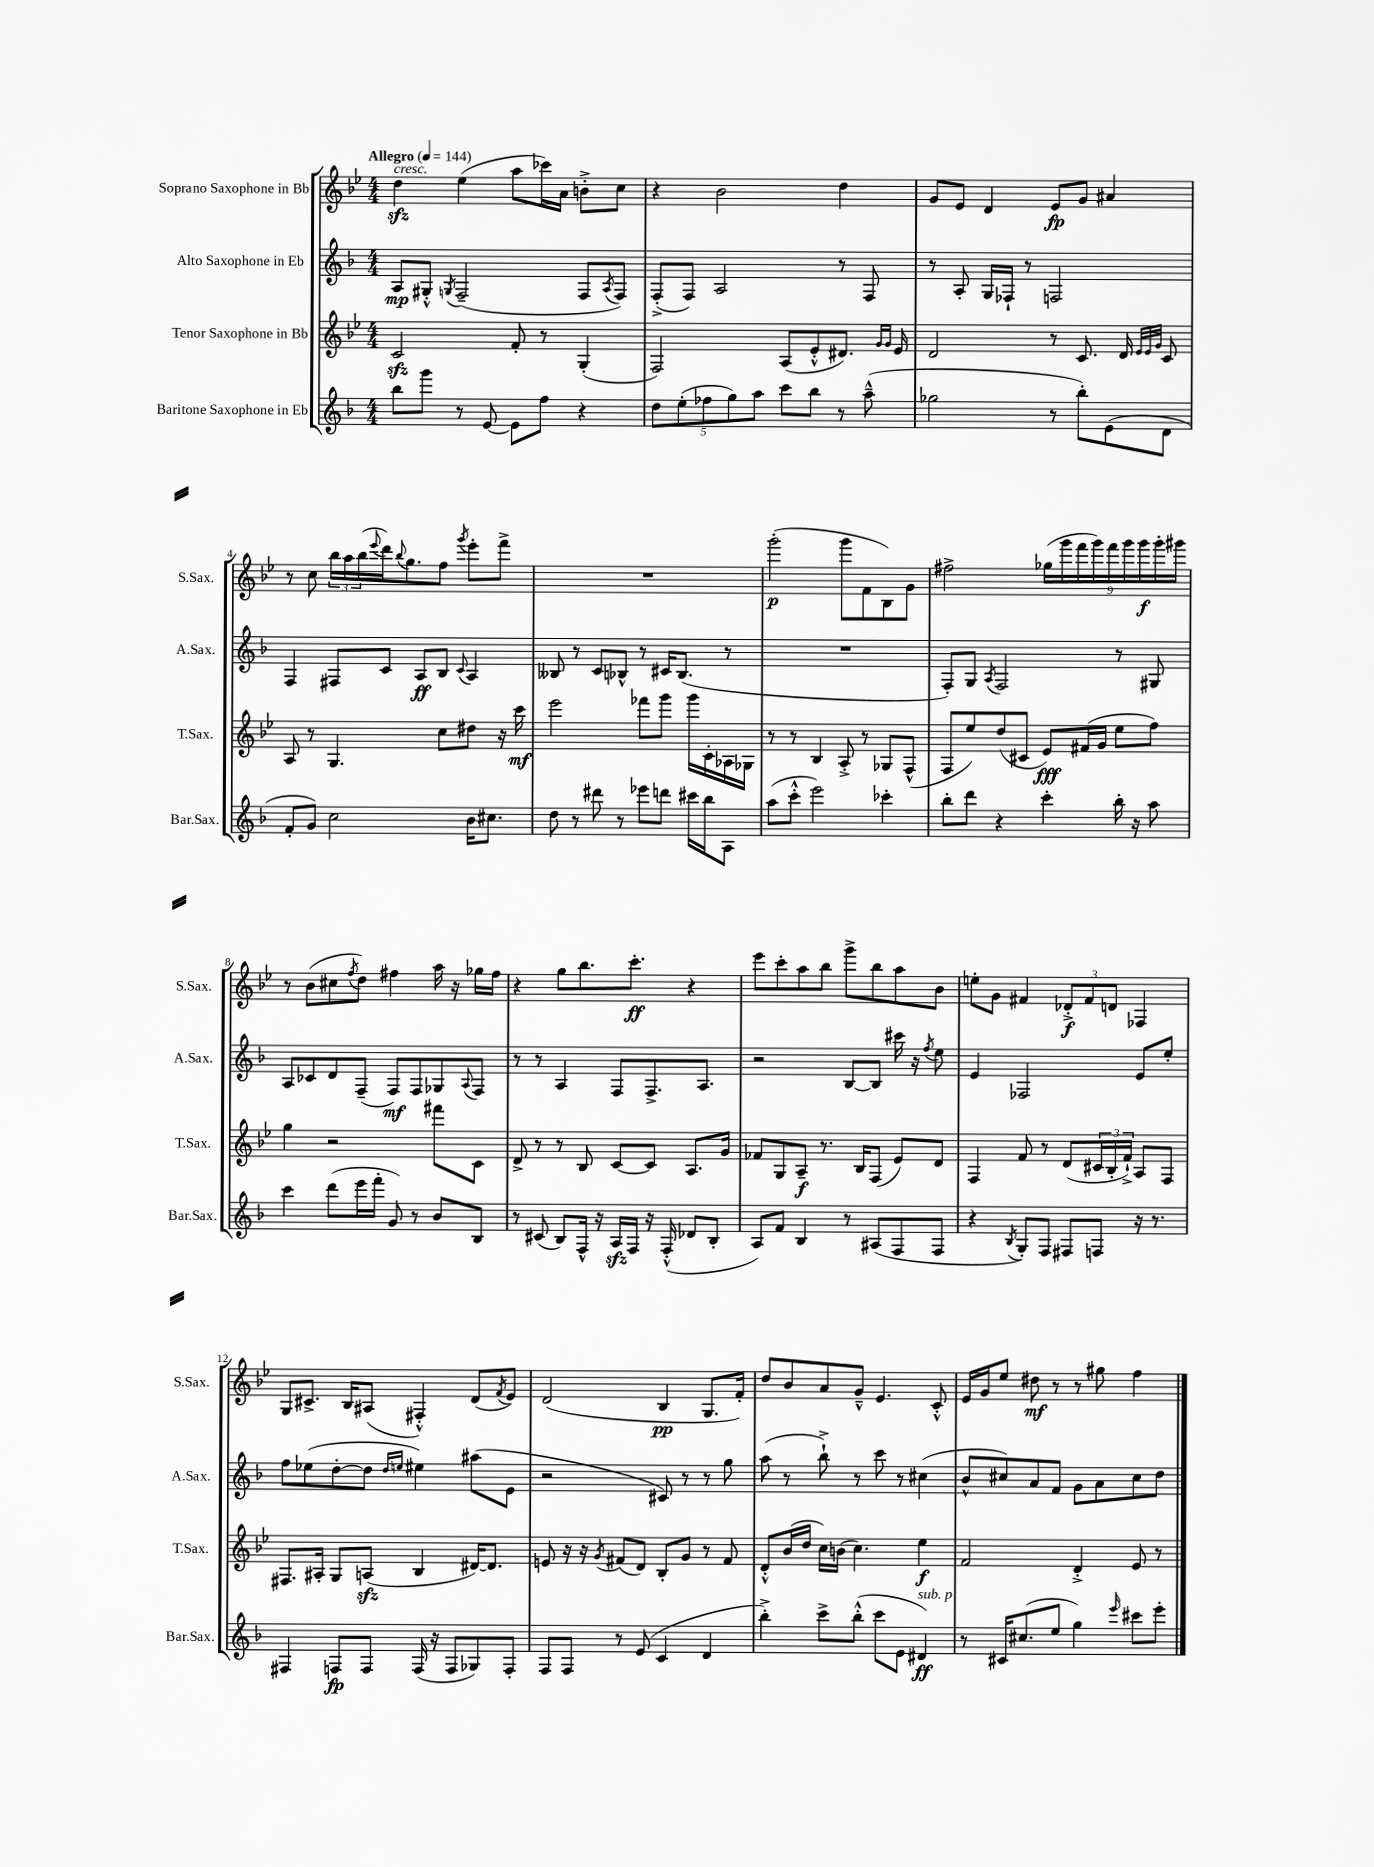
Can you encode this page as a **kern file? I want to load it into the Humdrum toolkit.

**kern	**kern	**kern	**kern
*staff4	*staff3	*staff2	*staff1
*clefG2	*clefG2	*clefG2	*clefG2
*k[b-]	*k[b-e-]	*k[b-]	*k[b-e-]
*M4/4	*M4/4	*M4/4	*M4/4
*MM144	*MM144	*MM144	*MM144
8bb-	2c	8A	4dd
8ggg	.	8G#'^^	.
.	.	8qG	.
8r	.	(2F~	(4ee-
[8e	.	.	.
8e]	8f'	.	8aa
8ff	8r	.	16ccc-)
.	.	.	16a
4r	(4G'	8F	8b'^
.	.	8qA	.
.	.	8F)	8cc
=	=	=	=
10dd	2F)	(8F'^	4r
(10ee'	.	.	.
.	.	8F)	.
10ff-	.	.	.
.	.	2A	2b-
10gg)	.	.	.
10aa	.	.	.
8ccc	(8A	.	.
8bb-	8e-'^^	.	.
8r	8.d#)	8r	4dd
(8aa~^^	.	8F	.
.	16qqg	.	.
.	16qqg	.	.
.	16e-	.	.
=	=	=	=
2gg-	2d	8r	8g
.	.	8A'	8e-
.	.	16G	4d
.	.	16F-`	.
.	.	8r	.
8r	8r	2F	8e-
8bb-')	8.c	.	8g
(8e	.	.	4a#
.	16d	.	.
.	32qqe-	.	.
.	32qqe-	.	.
.	32qqg	.	.
8d	8c	.	.
=	=	=	=
8f'	8A	4F	8r
8g)	8r	.	8cc
2cc	4.G	8F#	24bb-
.	.	.	24aa
.	.	.	(24bb-
.	.	.	8qqeee-
.	.	8c	16ddd)
.	.	.	8qqbb-
.	.	.	8.gg
.	.	8A	.
.	8cc	8B-	8ff
.	.	8qqc	8qggg
16b-	8dd#	4A	8eee-'
8.cc#	.	.	.
.	16r	.	8fff^
.	16ccc	.	.
=	=	=	=
8dd	2eee-	8B--	1r
8r	.	8r	.
8ddd#	.	8c	.
8r	.	8B-^^	.
8eee-	8fff-	8r	.
8ddd	8ggg	16c#	.
.	.	(8.B-	.
16ccc#	16ggg	.	.
16bb-	16c'	.	.
8A	16A-	8r	.
.	16G-	.	.
=	=	=	=
(8aa	8r	1r	(2ggg'
8ccc'^^	8r	.	.
2eee)	4B-	.	.
.	8A'^	.	8ggg
.	8r	.	8f
4ccc-'	8G-	.	8B-)
.	(8F^^	.	8g
=	=	=	=
8bb-'	8F	8F')	2ff#^
8ddd	8ee-)	8G	.
.	.	8qA	.
4r	(8dd	2F	.
.	8c#	.	.
4ccc'	8e-)	.	(18gg-
.	.	.	18ggg
.	.	.	18fff
.	(16f#	.	.
.	.	.	18ggg)
.	16g	.	.
.	.	.	18fff
16bb-'	8ee-	8r	.
.	.	.	18ggg
16r	.	.	.
.	.	.	18ggg
8aa	8ff)	8G#	.
.	.	.	18ggg'
.	.	.	18ggg#
=	=	=	=
4ccc	4gg	8A	8r
.	.	8c-	(8b-
(8ddd	2r	8d	8cc#
.	.	.	8qff
16eee	.	(8F~	8dd)
16fff'	.	.	.
8g)	.	8F)	4ff#
8r	.	8F	.
8b-	8fff#	8G-	16aa
.	.	.	16r
.	.	8qqA	.
8B-	8c	8F	16gg-
.	.	.	16ff#
=	=	=	=
8r	8d^	8r	4r
(8c#	8r	8r	.
8B-)	8r	4A	8gg
16F^^	8B-	.	8.bb-
16r	.	.	.
16A	[8c	8F	.
16F	.	.	8.ccc'
16r	8c]	8.F^	.
(16F'^^	.	.	.
8d-	8.A	.	4r
.	.	8.A	.
8B-'	.	.	.
.	16g	.	.
=	=	=	=
8A)	8f-	2r	8eee-
8f	8G	.	8ccc'
4B-	8A~	.	8aa
.	8.r	.	8bb-
8r	.	[8B-	8ggg^
.	16B-	.	.
(8A#	(8F	8B-]	8bb-
8F	8e-)	16ccc#	8aa
.	.	16r	.
.	.	8qff	.
8F	8d	8ee	8b-
=	=	=	=
4r	4F	4e	8ee'
.	.	.	8g
8qB-	.	.	.
8G')	8f	2F-	4f#
8F	8r	.	.
8F#	(8d	.	12d-'^
.	.	.	12f#
8F	24c#	.	.
.	24B-'	.	12d
.	24f`^)	.	.
16r	8A	8e	4F-
8.r	.	.	.
.	8F	8ee'	.
=	=	=	=
4F#	8.F#	8ff	8G
.	.	(8ee-	8.c#^
.	16A#'	.	.
8F	8G	[8dd'	.
.	.	.	16B-
8F	(8A	8dd]	(8A#
.	.	16qqdd	.
.	.	16qqee	.
(16F	4B-	4ee#)	4F#'^^)
16r	.	.	.
8F	.	.	.
8G-)	[16d#)	(8aa#	(8d
.	8.d#]	.	.
.	.	.	8qf
8F'	.	8e	8e-)
=	=	=	=
8F	8e	2r	(2d
8F	16r	.	.
.	16r	.	.
.	8qg	.	.
8r	(8f#	.	.
(8e	8d)	.	.
4c	8B-'	8c#)	4B-
.	8g	8r	.
4d	8r	8r	8.G
.	8f#	8gg	.
.	.	.	16f')
=	=	=	=
4bb-'^)	8d'^^	(8aa	8dd
.	(16b-	8r	8b-
.	16dd	.	.
8ccc^	16cc)	8bb-`^)	8a
.	(16b	.	.
(8bb-'^^	4.cc)	8r	8g~^^
8ccc	.	8ccc	4.e-
8e	.	8r	.
4d#)	4ee-	(4cc#	.
.	.	.	8c'^^
=	=	=	=
8r	2f	8b-^^	16e-
.	.	.	16g
16c#	.	8cc#)	8ee-
(8.cc#	.	.	.
.	.	8a	8dd#
8ee	.	8f	8r
4gg)	4d'^	8g	8r
.	.	8a	8gg#
16qqeee	.	.	.
8ccc#	8e-	8cc#	4ff
8eee'	8r	8dd	.
==	==	==	==
*-	*-	*-	*-
